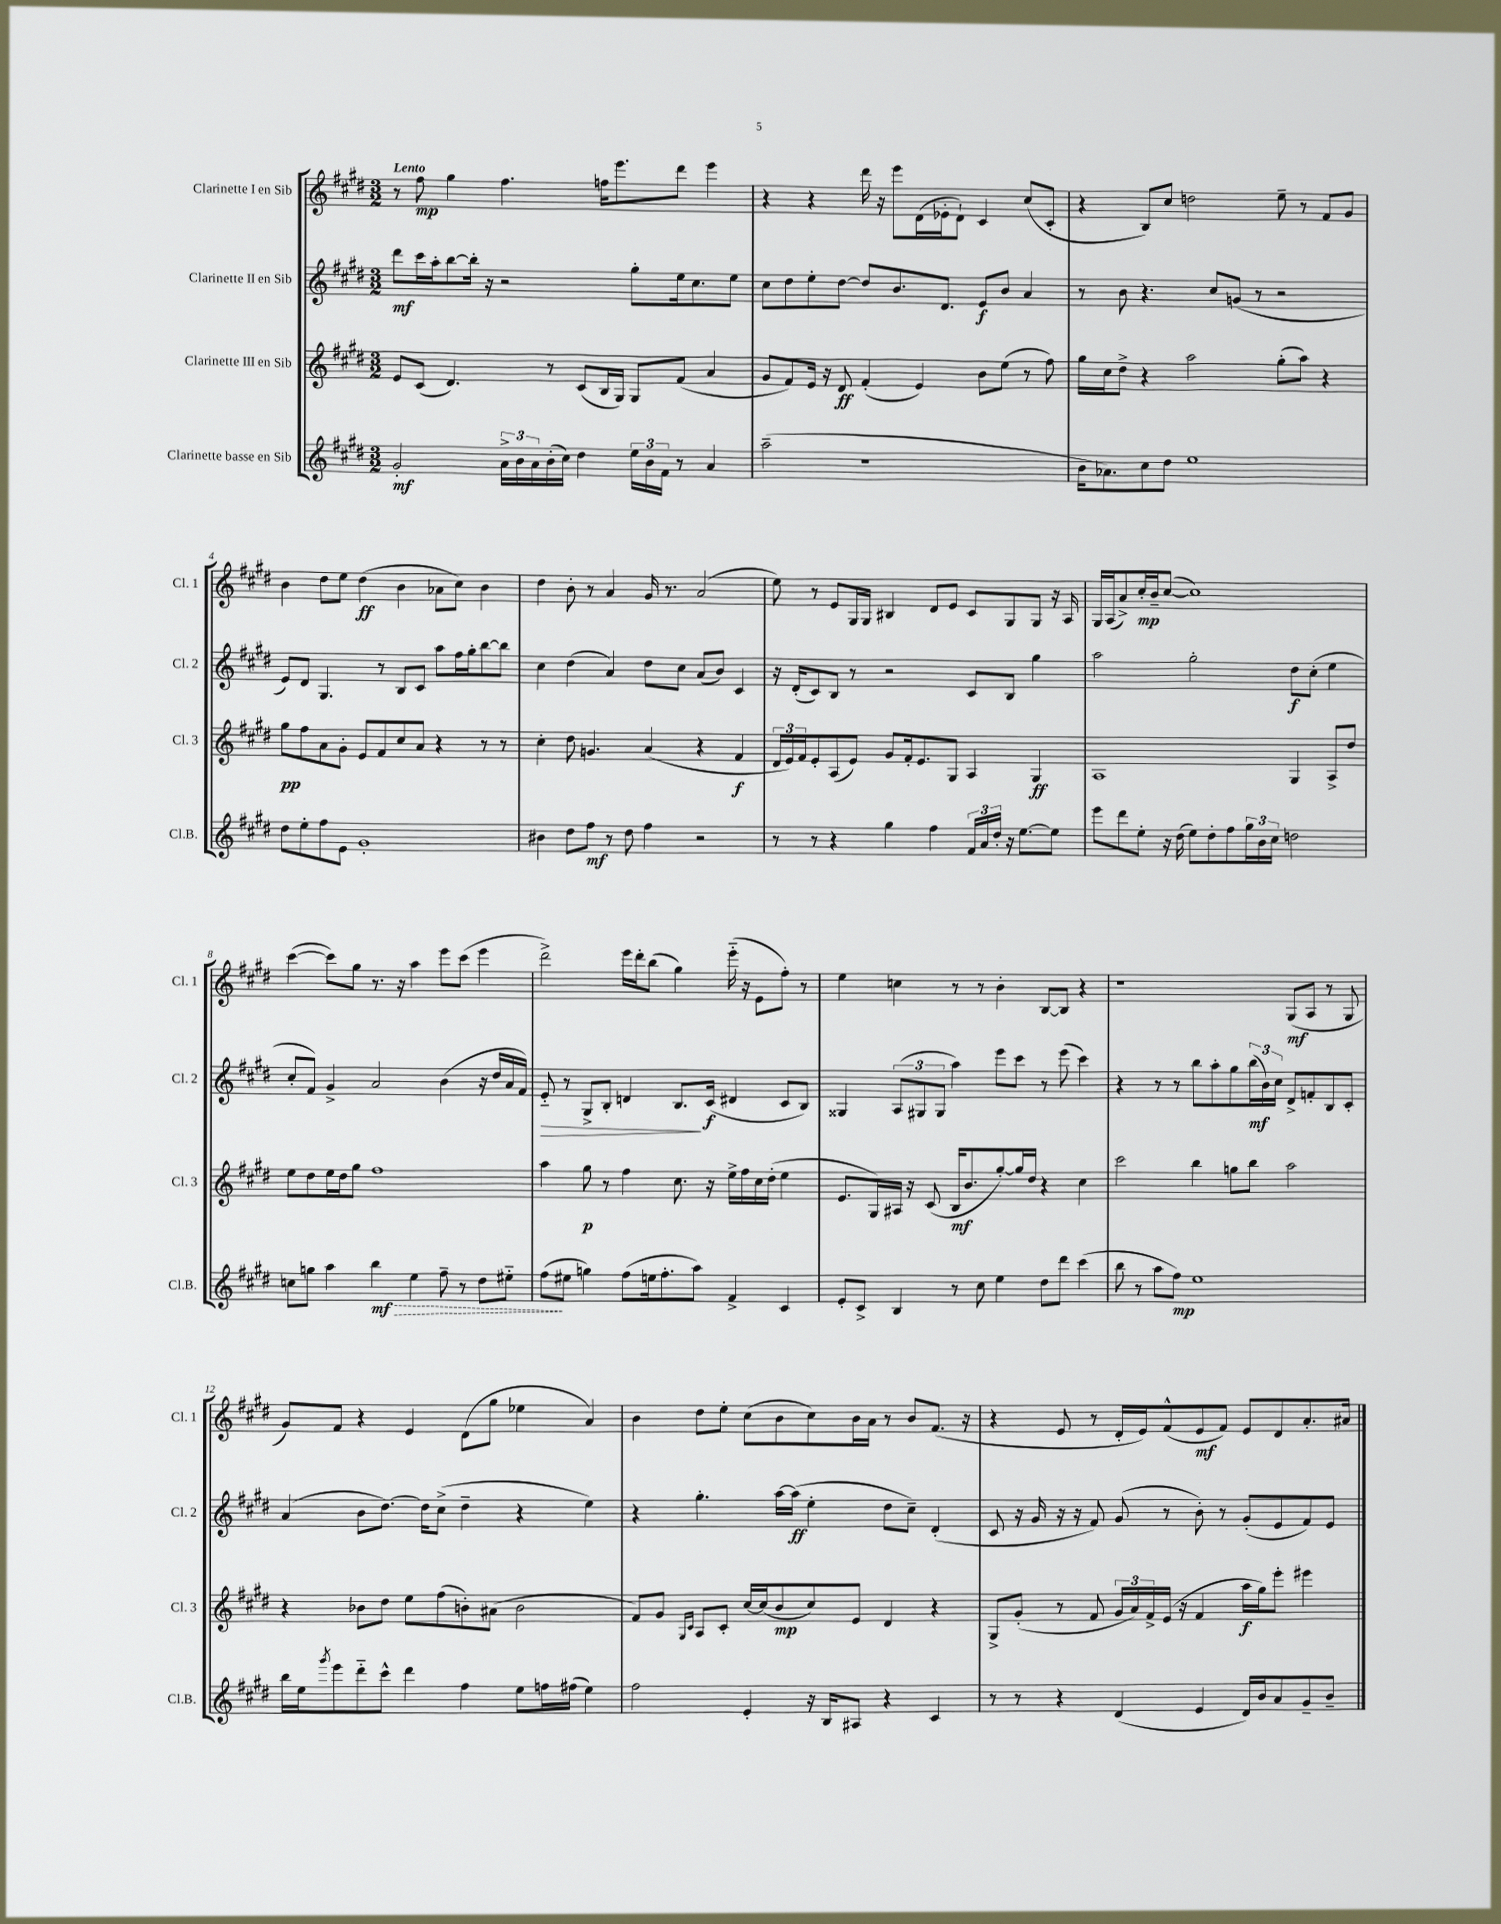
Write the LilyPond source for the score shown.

<<
\new StaffGroup <<
\new Staff = "s0" \with { instrumentName = "Clarinette I en Sib" shortInstrumentName = "Cl. 1" } {
    \clef treble \key e \major \numericTimeSignature \time 3/2 \tempo "Lento"
    r8 fis''8\mp gis''4 fis''4. f''16 e'''8. dis'''8 e'''4 |
    r4 r4 dis'''16 r16 e'''8 dis'16( ees'16-. dis'8-!) cis'4 cis''8( cis'8-. |
    r4 b8) cis''8 d''2 e''8-- r8 fis'8 gis'8 |
    b'4 dis''8 e''8 dis''4\ff( b'4 aes'8 cis''8) b'4 |
    dis''4 b'8-. r8 a'4 gis'16 r8. a'2( |
    e''8) r8 e'8 gis16 gis16 bis4 dis'8 e'8 cis'8 gis8 gis8 r16 a16 |
    gis16 a16( a'8->) cis''16-.\mp b'16-- cis''8~( cis''1) |
    cis'''4~( cis'''8) gis''8 r8. r16 a''4 e'''8 cis'''8( e'''4 |
    dis'''2->) e'''16 dis'''16-. b''8( gis''4) e'''16-_( r16 e'8 fis''8-.) r8 |
    e''4 c''4 r8 r8 b'4-. b8~ b8 r4 |
    r1 gis8\mf( a8 r8 gis8 |
    gis'8) fis'8 r4 e'4 dis'8( gis''8 ees''4 a'4) |
    b'4 dis''8 e''8-. cis''8( b'8 cis''8) b'16 a'16 r8 b'8 fis'8.( r16 |
    r4 e'8 r8 dis'16-. e'16) fis'8-^( e'8\mf fis'8) e'8 dis'8 a'8.-. ais'16 \bar "|." |
}
\new Staff = "s1" \with { instrumentName = "Clarinette II en Sib" shortInstrumentName = "Cl. 2" } {
    \clef treble \key e \major \numericTimeSignature \time 3/2
    dis'''8\mf cis'''16 a''16-. b''8~ b''16-. r16 r2 gis''8-. e''16 cis''8. e''8 |
    cis''8 dis''8 e''8-. dis''8~ dis''8 b'8. dis'8. e'8\f b'8 a'4 |
    r8 b'8 r4. cis''8 g'8( r8 r2 |
    e'8) dis'8 gis4. r8 b8 cis'8 a''8 fis''16 gis''16-. b''8~ b''8 |
    cis''4 dis''4( a'4) dis''8 cis''8 a'8( b'8) cis'4 |
    r16 dis'16-.( cis'8) b8 r8 r2 cis'8 b8 gis''4 |
    a''2 gis''2-. dis''8\f cis''8-.( e''4 |
    cis''8-. fis'8) gis'4-> a'2 b'4( r16 dis''16 a'16 fis'16) |
    e'8-_\> r8 gis8-> b8-. d'4 b8.\! cis'16\f( dis'4 cis'8 b8) |
    gisis4 \tuplet 3/2 { a8( gis8 gis8 } a''4) e'''8 cis'''8 r8 e'''8( cis'''4) |
    r4 r8 r8 b''8 a''8-. gis''8 \tuplet 3/2 { b''16\mf( b'16) cis''16 } dis'8-> f'8-. b8 cis'8-. |
    a'4( b'8 dis''8.~) dis''16 cis''8->( dis''4-- r4 e''4) |
    r4 gis''4.-. a''16~ a''16\ff( e''4-. dis''8 cis''8--) dis'4-.( |
    cis'8 r16 gis'16 r16 r16 fis'8) gis'8( r8 b'8-.) r8 gis'8-.( e'8 fis'8) e'8 \bar "|." |
}
\new Staff = "s2" \with { instrumentName = "Clarinette III en Sib" shortInstrumentName = "Cl. 3" } {
    \clef treble \key e \major \numericTimeSignature \time 3/2
    e'8 cis'8( dis'4.) r8 cis'8( b16 gis16) gis8 fis'8( a'4 |
    gis'8 fis'8) e'16 r16 dis'8\ff fis'4-.( e'4) b'8 e''8( r8 fis''8) |
    gis''16 cis''16 dis''8-> r4 a''2 gis''8-.( a''8) r4 |
    gis''8\pp fis''8 a'8 gis'8-. e'8 fis'8 cis''8 a'8 r4 r8 r8 |
    cis''4-. dis''8 g'4. a'4( r4 fis'4\f |
    \tuplet 3/2 { dis'16 e'16) fis'16 } e'8-. a8( e'8) gis'8 fis'16-. e'8. gis8 a4 gis4\ff |
    a1 gis4 a8-> dis''8 |
    e''8 dis''8 e''16 dis''16 gis''8 fis''1 |
    a''4 gis''8\p r8 fis''4 cis''8. r16 e''16-> fis''16 cis''16 dis''16-.( e''4 |
    e'8. gis16) ais16 r16 cis'8( b16\mf b'8. gis''8~-.) gis''16 dis''16 r4 cis''4 |
    cis'''2 b''4 g''8 b''8 a''2 |
    r4 bes'8 dis''8 e''8 fis''8( b'8-.) ais'8( b'2 |
    fis'8) gis'8 \grace { gis16 cis'16 } a8 cis'8-. cis''16~ cis''16( b'8\mp cis''8) e'8 dis'4 r4 |
    gis8-> gis'8-.( r8 fis'8 \tuplet 3/2 { gis'16 a'16) fis'16-> } e'16( r16 fis'4 a''16\f gis''16) e'''8-. eis'''4 \bar "|." |
}
\new Staff = "s3" \with { instrumentName = "Clarinette basse en Sib" shortInstrumentName = "Cl.B." } {
    \clef treble \key e \major \numericTimeSignature \time 3/2
    gis'2-.\mf \tuplet 3/2 { a'16-> b'16 a'16 } b'16-.( cis''16) dis''4 \tuplet 3/2 { e''16 b'16 fis'16 } r8 a'4 |
    a''2--( r1 |
    b'16 aes'8.) cis''8 dis''8 e''1 |
    dis''8 e''8-. fis''8 e'8 gis'1-. |
    bis'4 dis''8 fis''8\mf r8 dis''8 fis''4 r2 |
    r8 r8 r4 gis''4 fis''4 \tuplet 3/2 { fis'16 a'16 dis''16-. } r16 e''8.~ e''8 |
    e'''8 dis'''8 e''8-. r16 dis''16( e''8) dis''8-. fis''8 \tuplet 3/2 { gis''16 b'16 cis''16 } d''2 |
    c''8 g''8 a''4 \once \override Hairpin.style = #'dashed-line b''4\mf\> e''4 fis''8-- r8 dis''8 eis''8-_ |
    fis''8\!( eis''8 g''4) fis''8( e''16 fis''8.-. a''8) fis'4-> cis'4 |
    e'8-. cis'8-> b4 r8 cis''8 e''4 dis''8 dis'''8 cis'''4( |
    b''8 r8 a''8 fis''8\mp) e''1 |
    b''16 e''16 \acciaccatura { gis'''8 } e'''8 dis'''8-_ cis'''8-^ dis'''4 fis''4 e''8 f''16 fis''16( e''4) |
    fis''2 e'4-. r16 b16 ais8 r4 cis'4 |
    r8 r8 r4 dis'4( e'4 dis'16) b'16 a'8 gis'8-- b'8-- \bar "|." |
}
>>
>>
